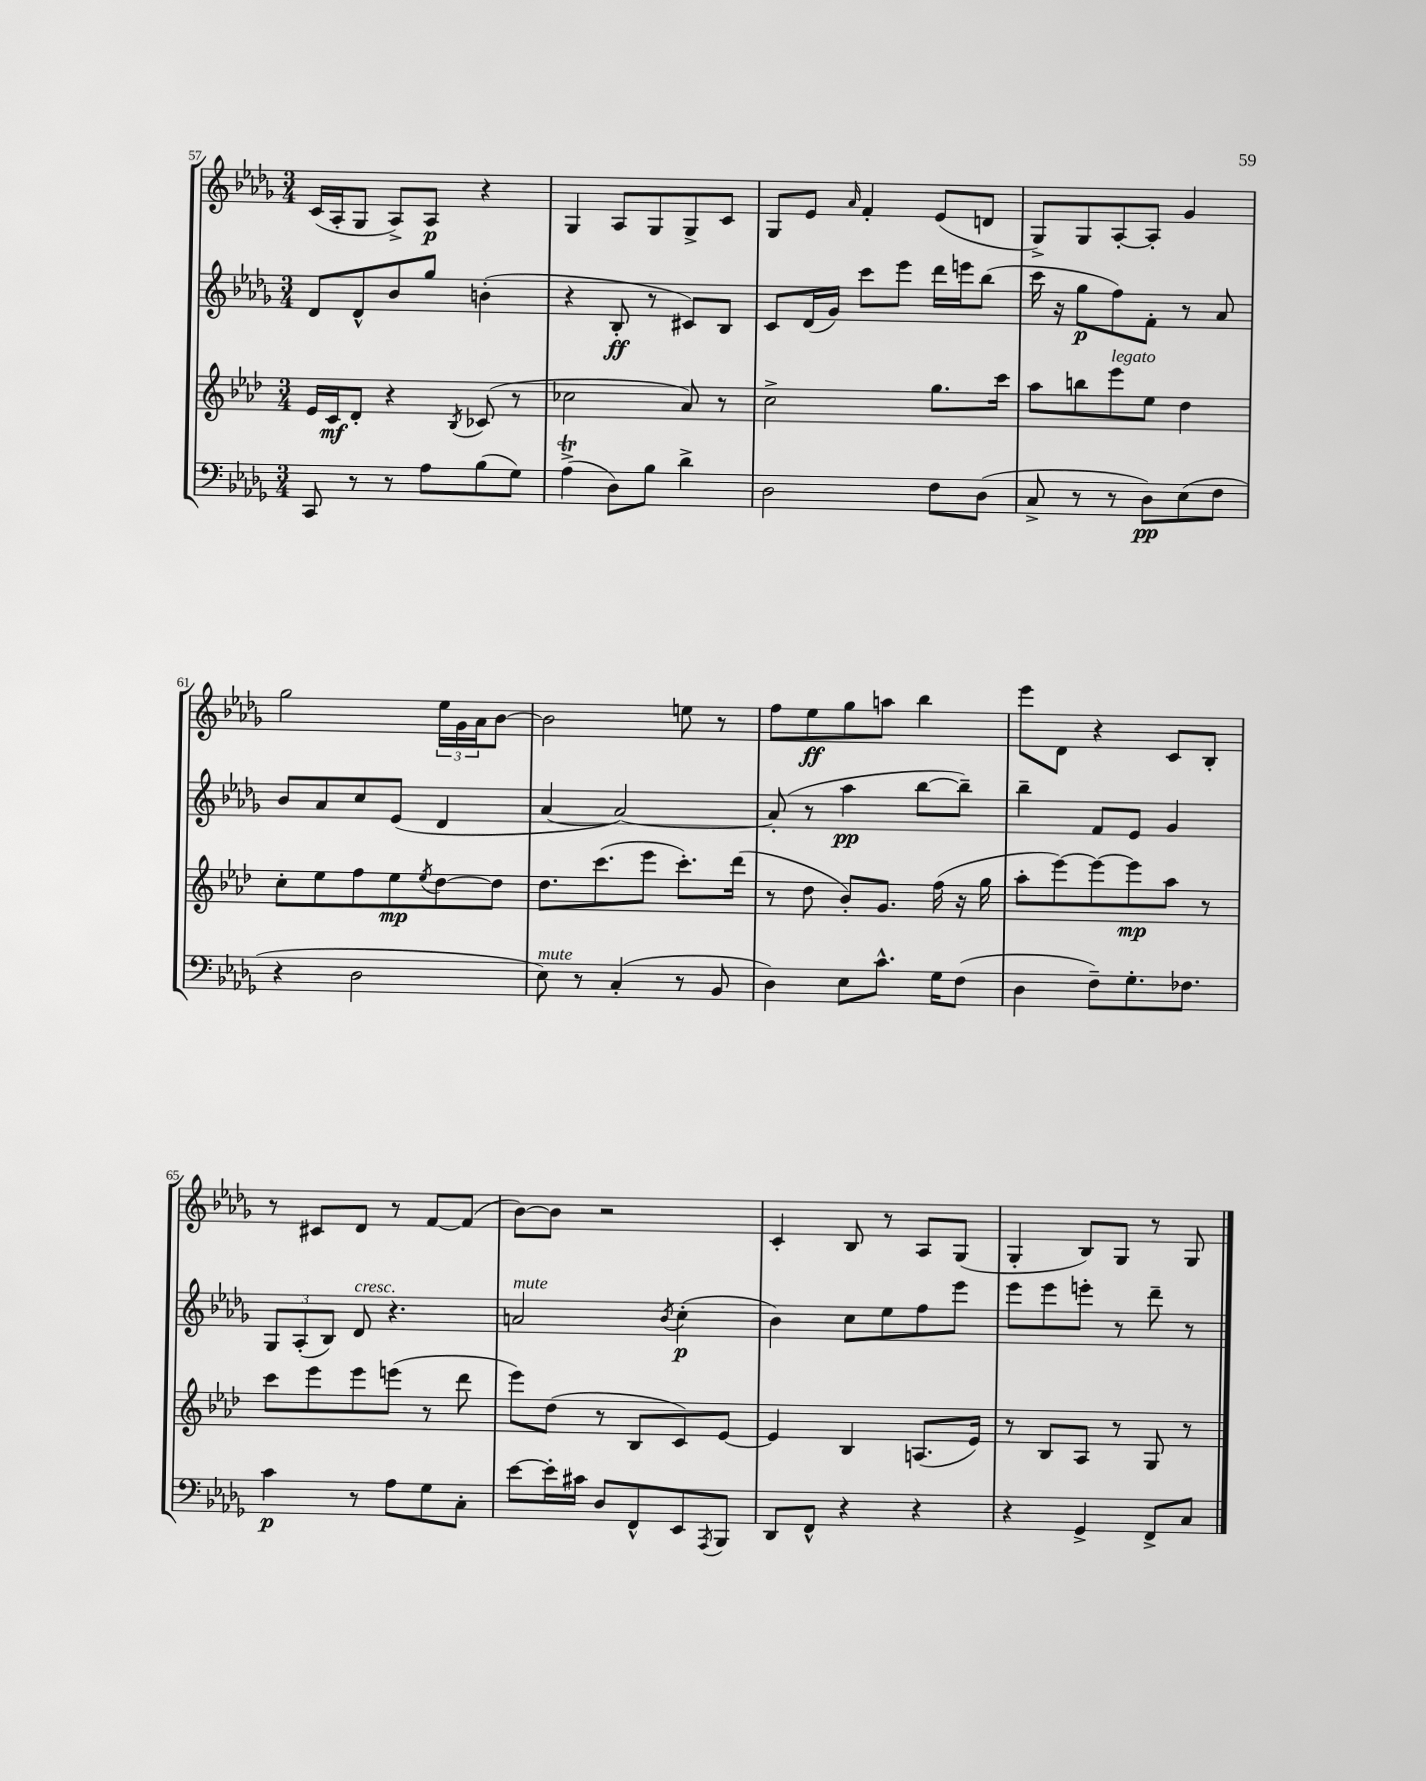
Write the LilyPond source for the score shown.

<<
\new StaffGroup <<
\new Staff = "s0" {
    \clef treble \key des \major \numericTimeSignature \time 3/4
    c'16( aes16-. ges8 aes8->) aes8\p r4 |
    ges4 aes8 ges8 ges8-> c'8 |
    ges8 ees'8 \grace { aes'16 } f'4-. ees'8( d'8 |
    ges8->) ges8 aes8~-. aes8-. ges'4 |
    ges''2 \tuplet 3/2 { ees''16 ges'16 aes'16 } bes'8~ |
    bes'2 e''8 r8 |
    f''8 ees''8\ff ges''8 a''8 bes''4 |
    ees'''8 des'8 r4 c'8 bes8-. |
    r8 cis'8 des'8 r8 f'8~ f'8( |
    bes'8~) bes'8 r2 |
    c'4-. bes8 r8 aes8 ges8( |
    ges4-. bes8) ges8 r8 ges8 \bar "|." |
}
\new Staff = "s1" {
    \clef treble \key des \major \numericTimeSignature \time 3/4
    des'8 des'8-^ bes'8 ges''8 b'4-.( |
    r4 bes8-.\ff r8 cis'8) bes8 |
    c'8 des'16( ges'16) c'''8 ees'''8 des'''16 e'''16 bes''8( |
    c'''16 r16 ges''8\p f''8) f'8-. r8 aes'8 |
    bes'8 aes'8 c''8 ees'8( des'4 |
    aes'4~ aes'2~) |
    aes'8-.( r8 aes''4\pp bes''8~ bes''8--) |
    bes''4-- f'8 ees'8 ges'4 |
    \tuplet 3/2 { ges8 aes8-.( bes8) } des'8^\markup { \italic "cresc." } r4. |
    a'2^\markup { \italic "mute" } \acciaccatura { bes'8 } c''4-.\p( |
    bes'4) c''8 ees''8 f''8 ees'''8 |
    ees'''8 ees'''8 e'''8-. r8 des'''8-- r8 \bar "|." |
}
\new Staff = "s2" {
    \clef treble \key aes \major \numericTimeSignature \time 3/4
    ees'16 c'16\mf des'8-. r4 \acciaccatura { bes8 } ces'8( r8 |
    ces''2 aes'8) r8 |
    c''2-> g''8. c'''16 |
    aes''8 b''8 ees'''8^\markup { \italic "legato" } ees''8 des''4 |
    c''8-. ees''8 f''8 ees''8\mp \acciaccatura { ees''8 } des''8~ des''8 |
    des''8. c'''8.( ees'''8 c'''8.-.) des'''16( |
    r8 des''8 bes'8-.) g'8. f''16( r16 g''16 |
    aes''8-. ees'''8~) ees'''8~ ees'''8\mp aes''8 r8 |
    c'''8 ees'''8 ees'''8 e'''8( r8 des'''8 |
    ees'''8) des''8( r8 bes8 c'8) ees'8~ |
    ees'4 bes4 a8.( ees'16) |
    r8 bes8 aes8 r8 g8 r8 \bar "|." |
}
\new Staff = "s3" {
    \clef bass \key des \major \numericTimeSignature \time 3/4
    c,8 r8 r8 aes8 bes8( ges8) |
    aes4->\trill( des8) bes8 des'4-> |
    des2 f8 des8( |
    c8-> r8 r8 des8\pp) ees8( f8 |
    r4 des2 |
    ees8^\markup { \italic "mute" }) r8 c4-.( r8 bes,8 |
    des4) ees8 c'8.-^ ges16 f8( |
    des4 f8--) ges8.-. fes8. |
    c'4\p r8 aes8 ges8 c8-. |
    ees'8~ ees'16-. cis'16 des8 f,8-^ ees,8 \acciaccatura { aes,,8 } bes,,8 |
    des,8 f,8-^ r4 r4 |
    r4 ges,4-> f,8-> c8 \bar "|." |
}
>>
>>
\layout { \context { \Score currentBarNumber = #57 } }
